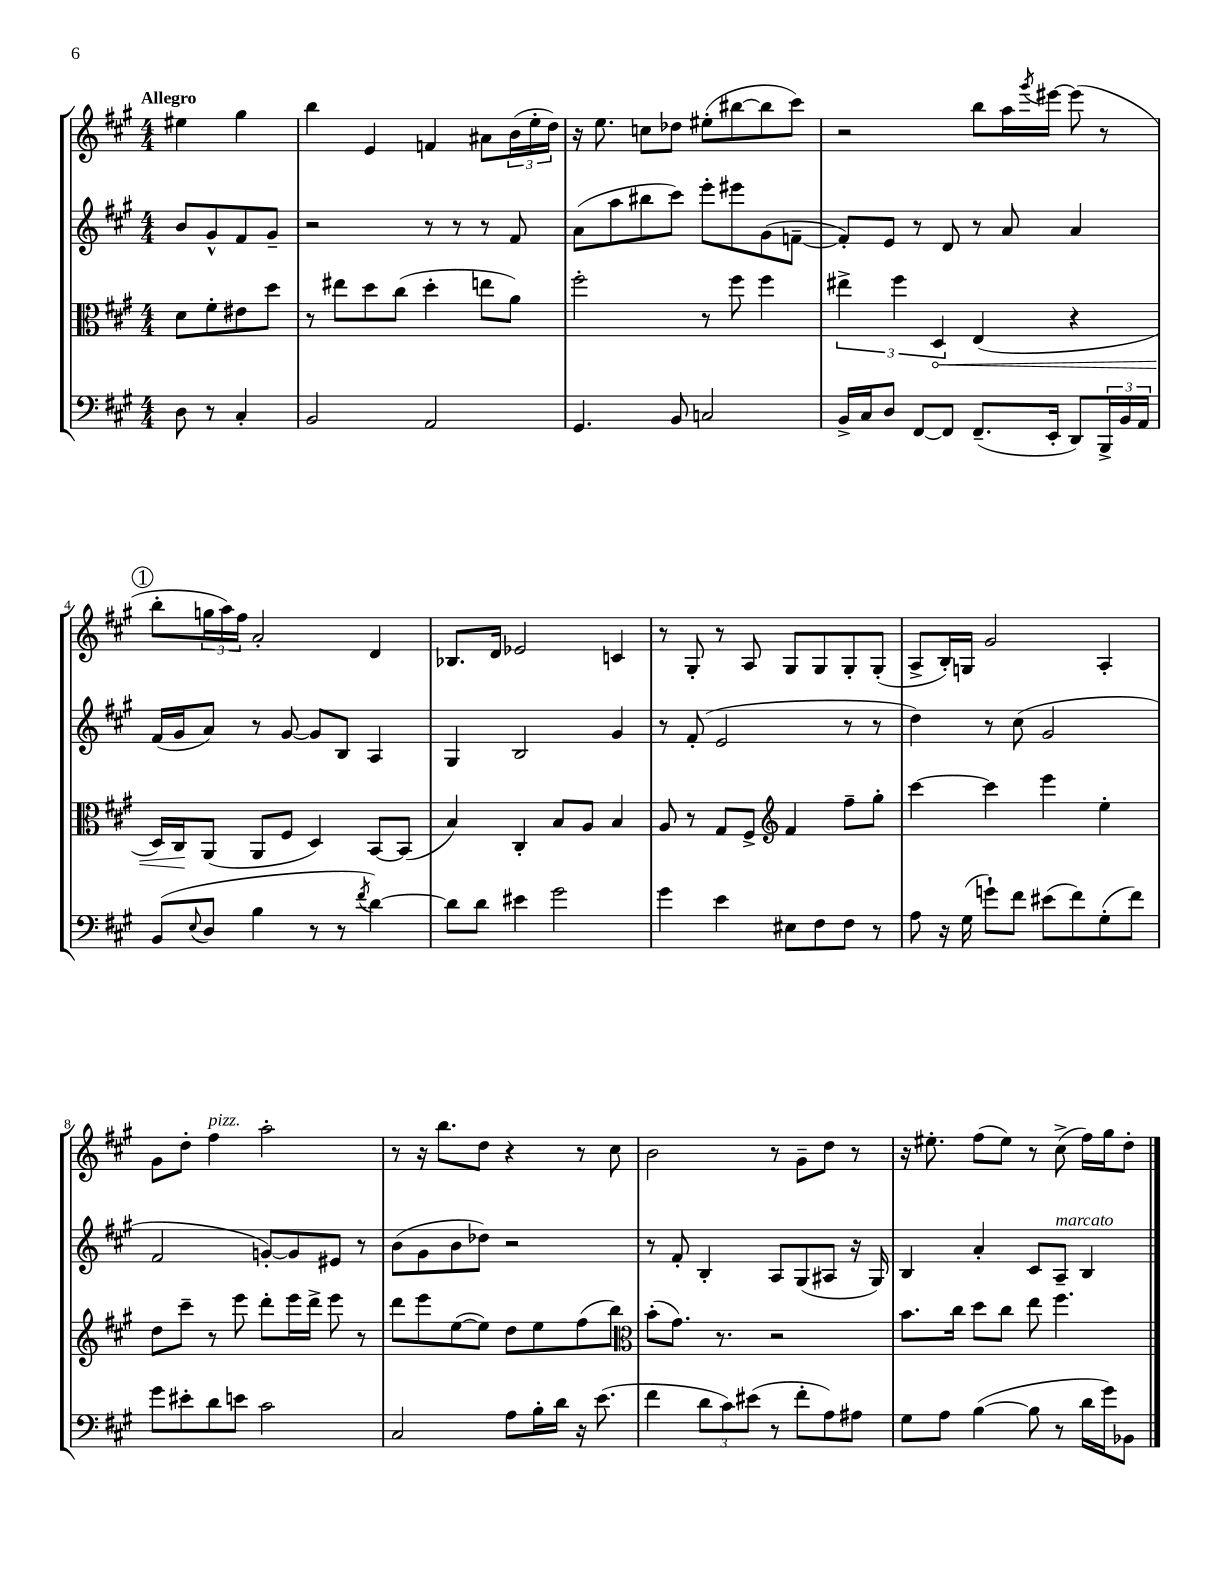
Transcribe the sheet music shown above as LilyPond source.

<<
\new StaffGroup <<
\new Staff = "s0" {
    \clef treble \key a \major \numericTimeSignature \time 4/4 \partial 2 \tempo "Allegro"
    eis''4 gis''4 |
    b''4 e'4 f'4 ais'8 \tuplet 3/2 { b'16( e''16-. d''16) } |
    r16 e''8. c''8 des''8 eis''8-.( bis''8~ bis''8 cis'''8) |
    r2 b''8 a''16 \acciaccatura { gis'''8 } eis'''16~ eis'''8( r8 |
    \mark \markup { \circle "1" } b''8-. \tuplet 3/2 { g''16 a''16) fis''16 } a'2-. d'4 |
    bes8. d'16 ees'2 c'4 |
    r8 gis8-. r8 a8 gis8 gis8 gis8-. gis8-.( |
    a8-> b16-.) g16 gis'2 a4-. |
    gis'8 d''8-. fis''4^\markup { \italic "pizz." } a''2-. |
    r8 r16 b''8. d''8 r4 r8 cis''8 |
    b'2 r8 gis'8-- d''8 r8 |
    r16 eis''8.-. fis''8( eis''8) r8 cis''8->( fis''16) gis''16 d''8-. \bar "|." |
}
\new Staff = "s1" {
    \clef treble \key a \major \numericTimeSignature \time 4/4 \partial 2
    b'8 gis'8-^ fis'8 gis'8-- |
    r2 r8 r8 r8 fis'8 |
    a'8( a''8 bis''8 cis'''8) e'''8-. eis'''8 gis'8( f'8~-- |
    f'8-.) e'8 r8 d'8 r8 a'8 a'4 |
    \mark \markup { \circle "1" } fis'16( gis'16 a'8) r8 gis'8~ gis'8 b8 a4 |
    gis4 b2 gis'4 |
    r8 fis'8-.( e'2 r8 r8 |
    d''4) r8 cis''8( gis'2 |
    fis'2 g'8~-.) g'8 eis'8 r8 |
    b'8( gis'8 b'8 des''8) r2 |
    r8 fis'8-. b4-. a8 gis8( ais8 r16 gis16) |
    b4 a'4-. cis'8 a8--^\markup { \italic "marcato" } b4 \bar "|." |
}
\new Staff = "s2" {
    \clef alto \key a \major \numericTimeSignature \time 4/4 \partial 2
    d'8 fis'8-. eis'8 d''8 |
    r8 eis''8 d''8 cis''8( d''4-. e''8 a'8) |
    fis''2-. r8 fis''8 fis''4 |
    \tuplet 3/2 { eis''4-> fis''4 \once \override Hairpin.circled-tip = ##t d4\< } e4( r4 |
    \mark \markup { \circle "1" } d16) cis16\! a,8( a,8 fis8 d4) b,8~ b,8( |
    b4) cis4-. b8 a8 b4 |
    a8 r8 gis8 fis8-> \clef treble fis'4 fis''8-- gis''8-. |
    cis'''4~ cis'''4 e'''4 e''4-. |
    d''8 cis'''8-- r8 e'''8 d'''8-. e'''16 d'''16-> e'''8 r8 |
    d'''8 e'''8 e''8~( e''8) d''8 e''8 fis''8( b''8) |
    \clef alto b'8-.( gis'8.) r8. r2 |
    b'8. cis''16 d''8 cis''8 e''8 fis''4. \bar "|." |
}
\new Staff = "s3" {
    \clef bass \key a \major \numericTimeSignature \time 4/4 \partial 2
    d8 r8 cis4-. |
    b,2 a,2 |
    gis,4. b,8 c2 |
    b,16-> cis16 d8 fis,8~ fis,8 fis,8.--( e,16-. d,8) \tuplet 3/2 { b,,16-> b,16 a,16 } |
    \mark \markup { \circle "1" } b,8( \appoggiatura { e8 } d8 b4 r8 r8 \acciaccatura { fis'8 } d'4~) |
    d'8 d'8 eis'4 gis'2 |
    gis'4 e'4 eis8 fis8 fis8 r8 |
    a8 r16 gis16( g'8-!) fis'8 eis'8( fis'8) gis8-.( fis'8) |
    gis'8 eis'8-. d'8 e'8 cis'2 |
    cis2 a8 b16-. d'16 r16 e'8.( |
    fis'4 \tuplet 3/2 { d'8 cis'8) eis'8( } r8 fis'8-. a8) ais8 |
    gis8 a8 b4~( b8 r8 d'16 gis'16) bes,8 \bar "|." |
}
>>
>>
